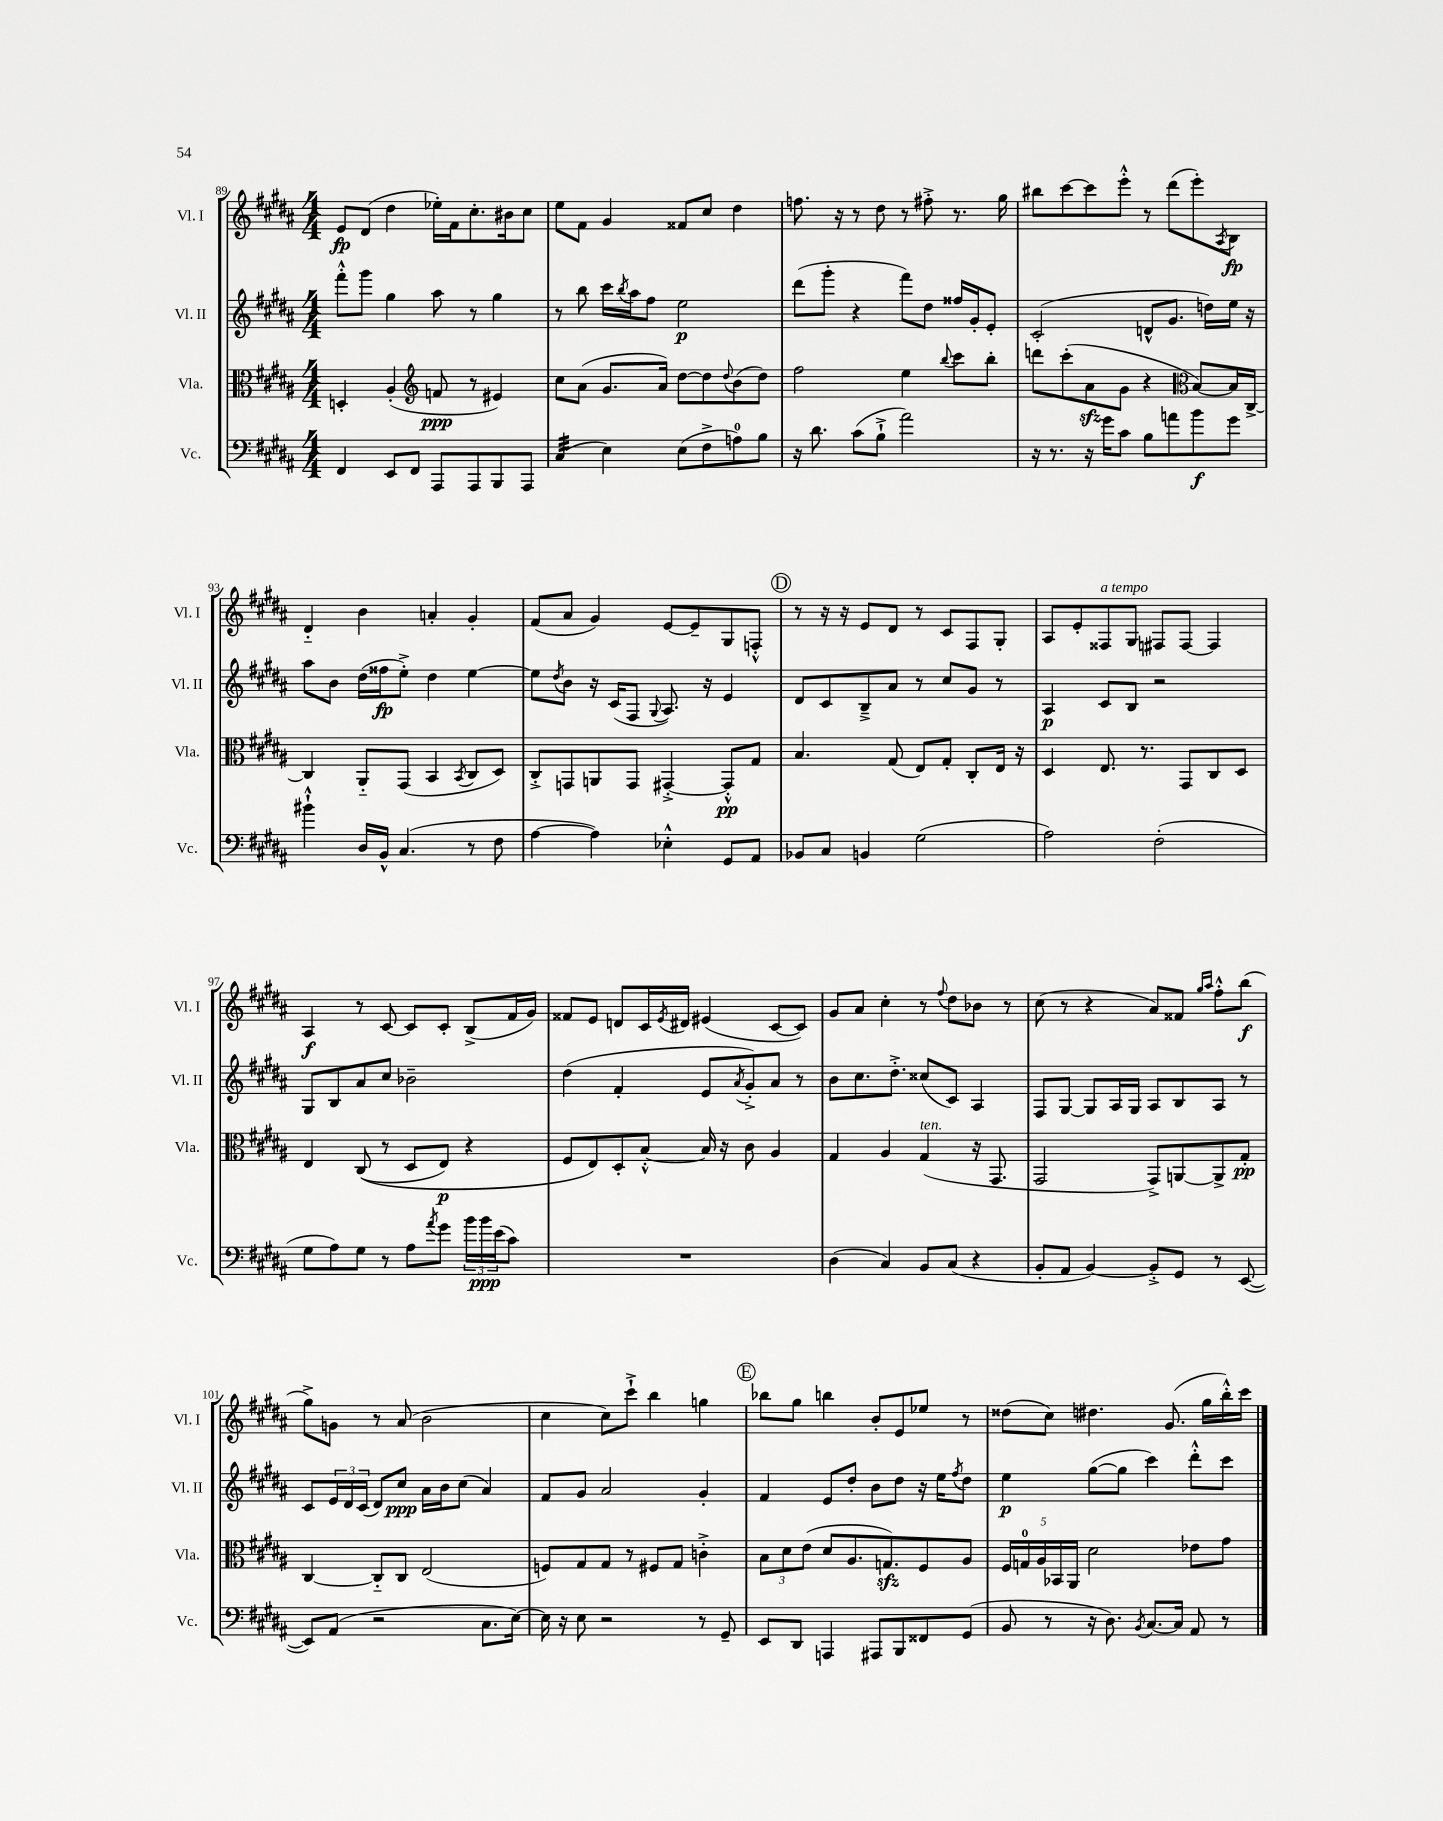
<<
\new StaffGroup <<
\new Staff = "s0" \with { instrumentName = "Vl. I" shortInstrumentName = "Vl. I" } {
    \clef treble \key b \major \numericTimeSignature \time 4/4
    e'8\fp dis'8( dis''4 ees''16-.) fis'16 cis''8.-. bis'16 cis''8 |
    e''8 fis'8 gis'4 fisis'8 cis''8 dis''4 |
    f''8. r16 r8 dis''8 r8 fis''8-.-> r8. gis''16 |
    bis''8 cis'''8~ cis'''8 e'''8-.-^ r8 dis'''8( e'''8-.) \acciaccatura { ais8 } b8\fp |
    dis'4-_ b'4 a'4-. gis'4-. |
    fis'8( ais'8 gis'4) e'8~ e'8-- gis8 f8-.-^ |
    \mark \markup { \circle "D" } r8 r16 r16 e'8 dis'8 r8 cis'8 fis8 gis8-. |
    ais8 e'8-. fisis8^\markup { \italic "a tempo" } gis8 fis8 fis8~ fis4 |
    ais4\f r8 cis'8~ cis'8 cis'8-. b8->( fis'16 gis'16) |
    fisis'8 e'8 d'8 cis'16 \acciaccatura { e'8 } dis'16 eis'4( cis'8~ cis'8) |
    gis'8 ais'8 cis''4-. r8 \appoggiatura { fis''8 } dis''8 bes'8 r8 |
    cis''8( r8 r4 ais'8) fisis'8 \grace { gis''16 ais''16 } fis''8-.-^ b''8\f( |
    gis''8->) g'8 r8 ais'8( b'2 |
    cis''4 cis''8) cis'''8-!-> b''4 g''4 |
    \mark \markup { \circle "E" } bes''8 gis''8 b''4 b'8-. e'8 ees''8 r8 |
    disis''8( cis''8) dis''4. gis'8.( gis''16 b''16-.-^) cis'''16 \bar "|." |
}
\new Staff = "s1" \with { instrumentName = "Vl. II" shortInstrumentName = "Vl. II" } {
    \clef treble \key b \major \numericTimeSignature \time 4/4
    fis'''8-.-^ gis'''8 gis''4 ais''8 r8 gis''4 |
    r8 b''8 cis'''16 \acciaccatura { b''8 } ais''16 fis''8 e''2\p |
    dis'''8( gis'''8-. r4 fis'''8) dis''8 fisis''16 gis'16-. e'8-. |
    cis'2-.( d'8-^ gis'8. d''16) e''16 r16 |
    ais''8 b'8 dis''16( fisis''16\fp e''8-.->) dis''4 e''4~ |
    e''8 \acciaccatura { dis''8 } b'8 r16 cis'16( fis8 \appoggiatura { gis8 } ais8.) r16 e'4 |
    \mark \markup { \circle "D" } dis'8 cis'8 b8---> ais'8 r8 cis''8 gis'8 r8 |
    ais4\p cis'8 b8 r2 |
    gis8 b8 ais'8 cis''8 bes'2-- |
    dis''4( fis'4-. e'8 \acciaccatura { ais'8 } gis'8-.->) ais'8 r8 |
    b'8 cis''8. dis''8.-.-> cisis''8( cis'8) ais4 |
    fis8 gis8~ gis8 ais16 gis16 ais8 b8 ais8 r8 |
    cis'8 \tuplet 3/2 { e'16 dis'16 cis'16( } dis'8) cis''8\ppp ais'16 b'16 cis''8( ais'4) |
    fis'8 gis'8 ais'2 gis'4-. |
    \mark \markup { \circle "E" } fis'4 e'8 dis''8-. b'8 dis''8 r16 e''16 \acciaccatura { fis''8 } dis''8 |
    e''4\p gis''8~( gis''8 cis'''4) dis'''8-.-^ cis'''8 \bar "|." |
}
\new Staff = "s2" \with { instrumentName = "Vla." shortInstrumentName = "Vla." } {
    \clef alto \key b \major \numericTimeSignature \time 4/4
    d4-. ais4-.( \clef treble f'8\ppp r8 eis'4) |
    cis''8 ais'8( gis'8. ais'16) dis''8~ dis''8 \appoggiatura { dis''8 } b'8( dis''8) |
    fis''2 e''4 \appoggiatura { b''8 } cis'''8 b''8-. |
    d'''8 cis'''8-.( ais'8\sfz gis'8 r4 \clef alto b8~) b16 cis16~-> |
    cis4 ais,8-_ gis,8( b,4 \acciaccatura { b,8 } cis8 dis8) |
    cis8-.-> g,8 a,8 g,8 gis,4~-.-> gis,8-.-^\pp gis8 |
    \mark \markup { \circle "D" } b4. gis8( e8) gis8-. cis8-. e16 r16 |
    dis4 e8. r8. gis,8 cis8 dis8 |
    e4 cis8(\( r8 dis8 e8\p) r4 |
    fis8 e8\) dis8-. b8~-.-^ b16 r16 cis'8 ais4 |
    gis4 ais4 gis4^\markup { \italic "ten." }( r16 gis,8. |
    gis,2 gis,8->) a,8~ a,8-> gis8-.\pp |
    cis4~ cis8-_ cis8 e2( |
    f8) gis8 gis8 r8 fis8 gis8 c'4-.-> |
    \mark \markup { \circle "E" } \tuplet 3/2 { b8 dis'8 e'8( } dis'8 ais8. g8.\sfz) fis8 ais8 |
    \tuplet 5/4 { fis16 g16-0 ais16 bes,16 ais,16 } dis'2 ees'8 gis'8 \bar "|." |
}
\new Staff = "s3" \with { instrumentName = "Vc." shortInstrumentName = "Vc." } {
    \clef bass \key b \major \numericTimeSignature \time 4/4
    fis,4 e,8 fis,8 ais,,8 ais,,8 b,,8 ais,,8 |
    cis4:32( e4) e8( fis8-> a8-0) b8 |
    r16 dis'8. cis'8( b8-!-> ais'2) |
    r16 r8. r16 gis'16 cis'8 b8 a'8 b'8\f gis'8 |
    bis'4-!-^ dis16 b,16-^ cis4.( r8 fis8 |
    ais4~ ais4) ees4-.-^ gis,8 ais,8 |
    \mark \markup { \circle "D" } bes,8 cis8 b,4 gis2( |
    ais2) fis2-.( |
    gis8 ais8) gis8 r8 ais8 \acciaccatura { ais'8 } gis'8 \tuplet 3/2 { b'16 b'16\ppp e'16( } cis'8) |
    R1 |
    dis4( cis4) b,8 cis8( r4 |
    b,8-. ais,8 b,4~) b,8-.-> gis,8 r8 e,8~( |
    e,8) ais,8( r2 cis8. e16~) |
    e16 r16 e8 r2 r8 gis,8-- |
    \mark \markup { \circle "E" } e,8 dis,8 a,,4 ais,,8 b,,8 fisis,8 gis,8( |
    b,8 r8 r16 dis8.) \acciaccatura { b,8 } cis8.~ cis16 ais,8 r8 \bar "|." |
}
>>
>>
\layout { \context { \Score currentBarNumber = #89 } }
